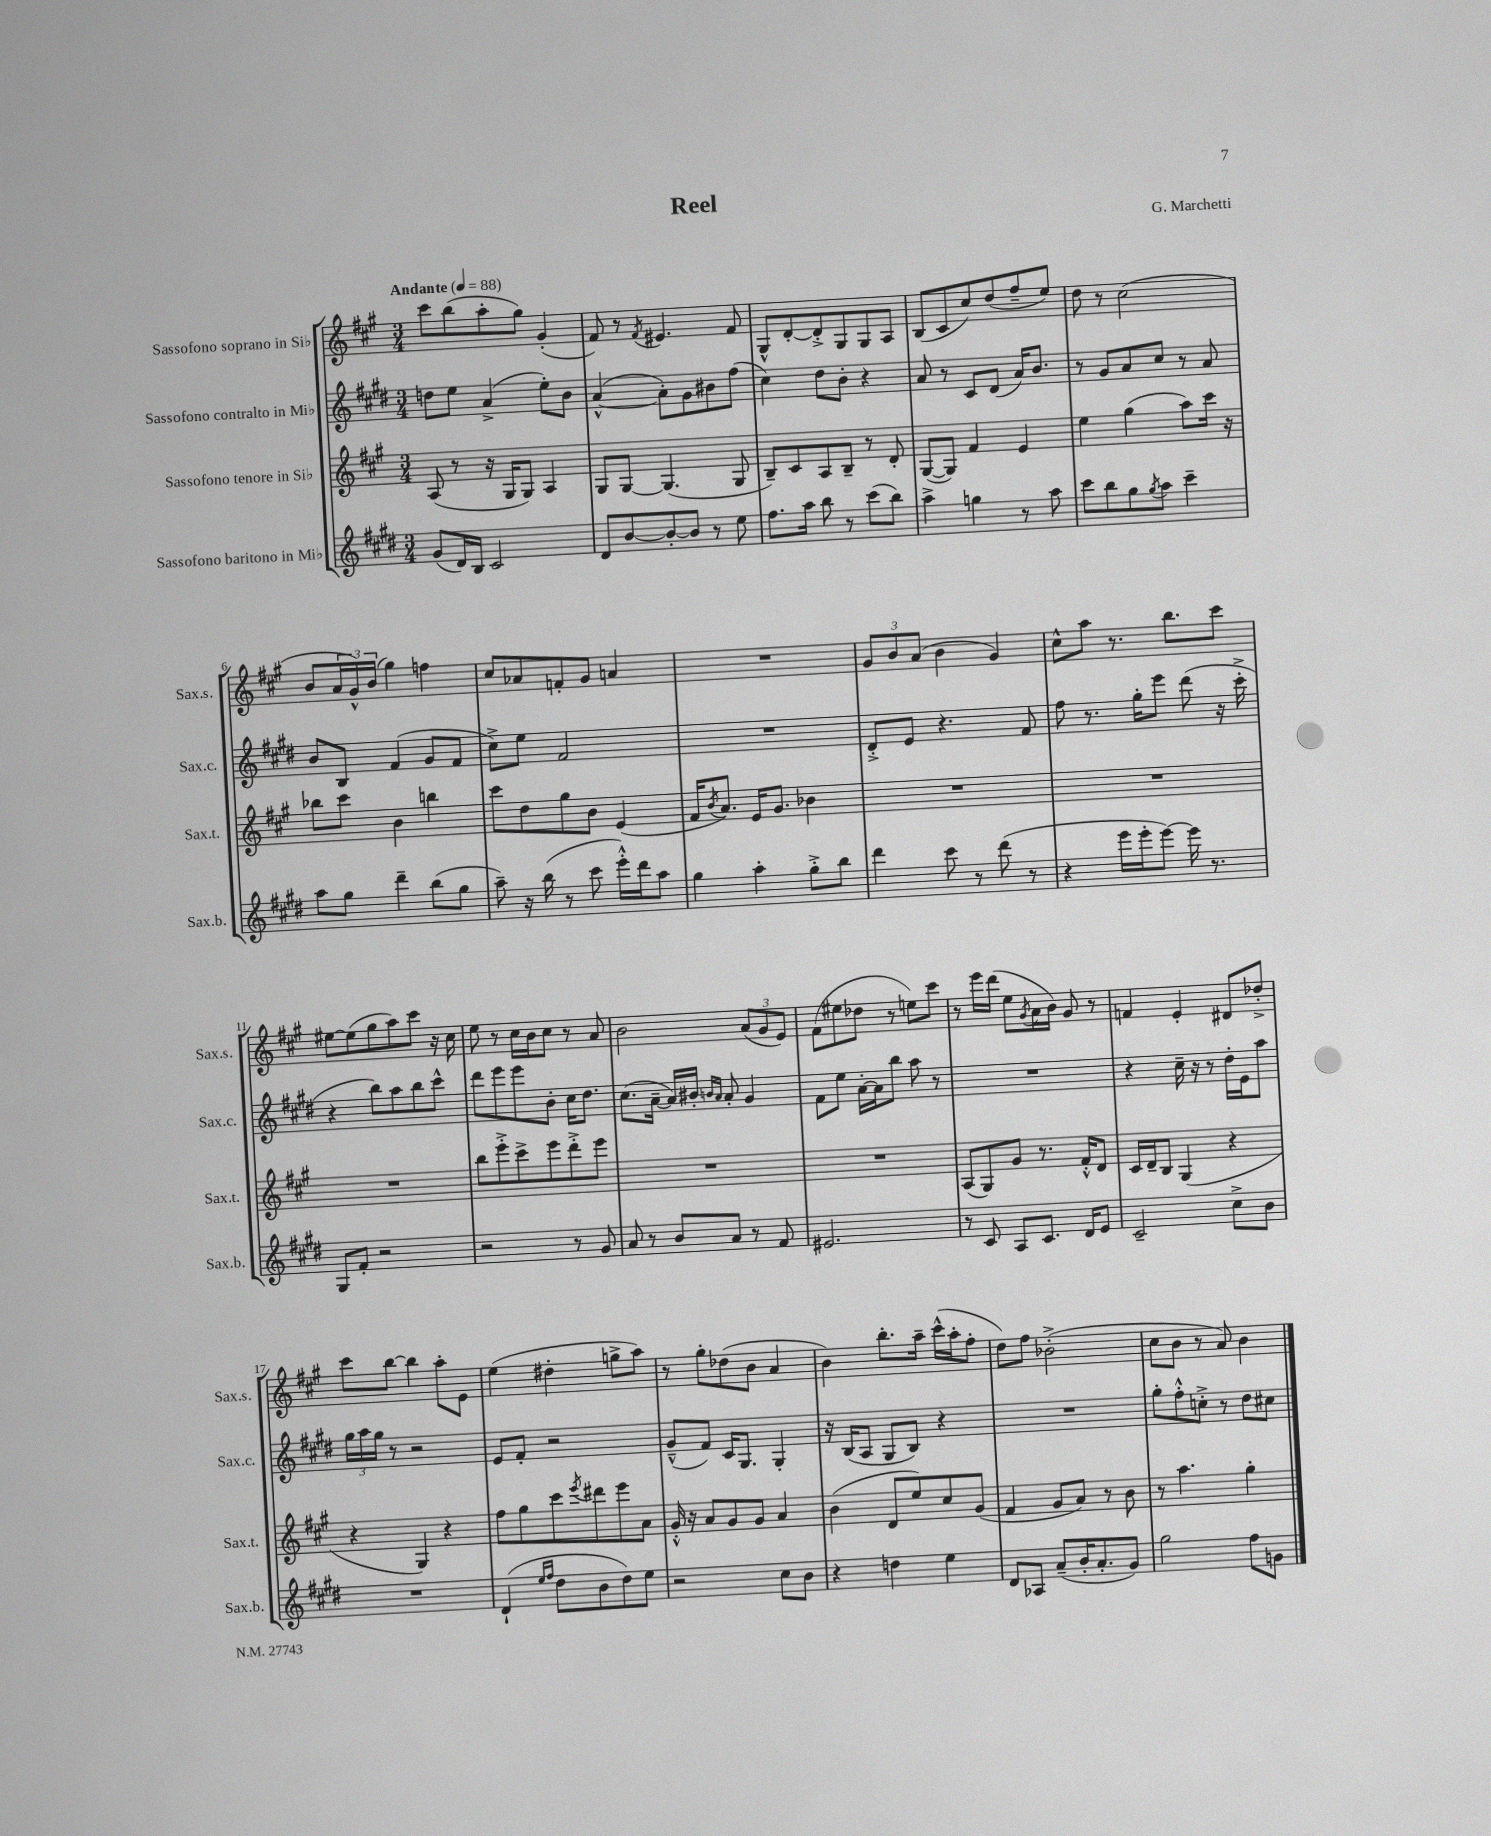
\header { title = "Reel" composer = "G. Marchetti" }
<<
\new StaffGroup <<
\new Staff = "s0" \with { instrumentName = "Sassofono soprano in Sib" shortInstrumentName = "Sax.s." } {
    \clef treble \key a \major \numericTimeSignature \time 3/4 \tempo "Andante" 4 = 88
    cis'''8 b''8( a''8-. gis''8) gis'4-.( |
    fis'8) r8 \acciaccatura { fis'8 } eis'4. fis'8 |
    gis8-^ d'8~-. d'8-.-> gis8 gis8 a8 |
    b8( cis'8 cis''8) d''8( fis''8-- e''8) |
    d''8 r8 cis''2( |
    b'8 \tuplet 3/2 { a'16 gis'16-^) b'16( } gis''4) f''4 |
    cis''8 aes'8 f'8-. gis'8 a'4 |
    R2. |
    \tuplet 3/2 { gis'8 b'8 a'8( } b'4 gis'4) |
    cis''8-^ a''8 r8. b''8. cis'''8 |
    eis''8~ eis''8( gis''8 a''8) cis'''8 r16 cis''16 |
    e''8 r8 cis''16 b'16 cis''8 r8 a'8 |
    b'2 \tuplet 3/2 { a'8( gis'8 e'8) } |
    fis'8( eis''8 des''8 r8 e''8) cis'''8 |
    r8 e'''16 d'''16( e''8 \acciaccatura { gis'8 } a'16 b'16) gis'8 r8 |
    f'4 e'4-. dis'8 des''8-.-> |
    cis'''8 b''8~ b''4 a''8-. e'8 |
    e''4( dis''4-. g''8-> a''8) |
    r8 gis''8-. des''8( b'8 a'4 |
    b'4) b''8.-. a''16-- cis'''16-^( a''16-. fis''8-. |
    d''8) fis''8 bes'2-.->( |
    cis''8 b'8 r8 a'8) b'4 \bar "|." |
}
\new Staff = "s1" \with { instrumentName = "Sassofono contralto in Mib" shortInstrumentName = "Sax.c." } {
    \clef treble \key e \major \numericTimeSignature \time 3/4
    d''8 e''8 a'4->( e''8-.) b'8 |
    a'4~-^( a'8-.) gis'8 bis'8 fis''8( |
    cis''4) dis''8 b'8-. r4 |
    a'8 r8 cis'8 dis'8( a'16) b'8. |
    r8 gis'8 a'8 cis''8 r8 a'8 |
    b'8 b8 fis'4( gis'8 fis'8 |
    cis''8->) e''8 fis'2 |
    R2. |
    dis'8-.-> e'8 r4. fis'8 |
    fis''8 r8. gis''16-. e'''8 dis'''8( r16 cis'''16-.-> |
    r4 b''8) a''8 b''8 cis'''8-^ |
    dis'''8 e'''8 e'''8 b'8-. cis''16 dis''8. |
    cis''8.( a'16~-- a'16) bis'16-. \grace { b'16 a'16 } a'8-. gis'4 |
    fis'8 e''8 a'16~-. a'16 b''8 a''8 r8 |
    R2. |
    r4 cis''16-- r16 r8 dis''16-. e'16 a''8 |
    \tuplet 3/2 { gis''16 a''16 gis''16 } r8 r2 |
    e'8 fis'8-. r2 |
    gis'8---^( fis'8) cis'16 gis8. gis4-. |
    r16 b16( a8 gis8 b8) r4 |
    R2. |
    gis''8-. fis''8-.-^ c''8-.-> r8 dis''8 cis''8 \bar "|." |
}
\new Staff = "s2" \with { instrumentName = "Sassofono tenore in Sib" shortInstrumentName = "Sax.t." } {
    \clef treble \key a \major \numericTimeSignature \time 3/4
    a8( r8 r16 gis16 gis8) a4 |
    gis8 gis8~ gis4.( gis8 |
    b8--) cis'8 a8 b8-- r8 d'8-. |
    gis8~( gis8) fis'4 e'4 |
    e''4 gis''4( a''8) cis'''16 r16 |
    bes''8 cis'''8 b'4 b''4 |
    cis'''8 d''8 gis''8 b'8 e'4( |
    fis'16 \acciaccatura { b'8 } a'8.) e'16 gis'8. bes'4 |
    R2. |
    R2. |
    R2. |
    b''8 e'''8-.-> cis'''8-> e'''8 d'''8-.-> e'''8 |
    R2. |
    R2. |
    a8( gis8) gis'8 r8. fis'16-.-^ d'8 |
    cis'16 d'16-- b8 gis4( r4 |
    r4 gis4) r4 |
    fis''8 gis''8 cis'''8 \acciaccatura { e'''8 } dis'''8 e'''8 a'8 |
    gis'16-.-^ r16 a'8 gis'8 gis'8 a'4 |
    b'4( d'8 e''8) cis''8 gis'8( |
    fis'4 gis'8 a'8) r8 b'8 |
    r8 a''4. gis''4-. \bar "|." |
}
\new Staff = "s3" \with { instrumentName = "Sassofono baritono in Mib" shortInstrumentName = "Sax.b." } {
    \clef treble \key e \major \numericTimeSignature \time 3/4
    gis'8( dis'16) b16 cis'2 |
    dis'8 b'8~ b'8~-. b'8 r8 e''8 |
    fis''8. a''16 b''8 r8 cis'''8( b''8) |
    a''4-> g''4 r8 a''8 |
    cis'''8 b''8 gis''8 \acciaccatura { gis''8 } a''8 cis'''4-- |
    a''8 gis''8 dis'''4-- b''8( gis''8 |
    a''8--) r16 b''16( r8 cis'''8 e'''16-.-^) dis'''16 a''8 |
    gis''4 a''4-. gis''8-.-> b''8 |
    dis'''4 cis'''8 r8 dis'''8( r8 |
    r4 e'''16 e'''16-. e'''8~) e'''16 r8. |
    gis8 fis'8-. r2 |
    r2 r8 gis'8 |
    a'8 r8 b'8 a'8 r8 fis'8 |
    eis'2. |
    r8 cis'8 a8 cis'8. dis'16 e'8 |
    cis'2-- cis''8-> b'8 |
    R2. |
    dis'4-!( \grace { e''16 fis''16 } dis''8 b'8 dis''8) e''8 |
    r2 cis''8 b'8 |
    r4 d''4 e''4 |
    dis'8 aes8 a'8--( b'16-. a'8.-. gis'8) |
    gis''2 fis''8 g'8 \bar "|." |
}
>>
>>
